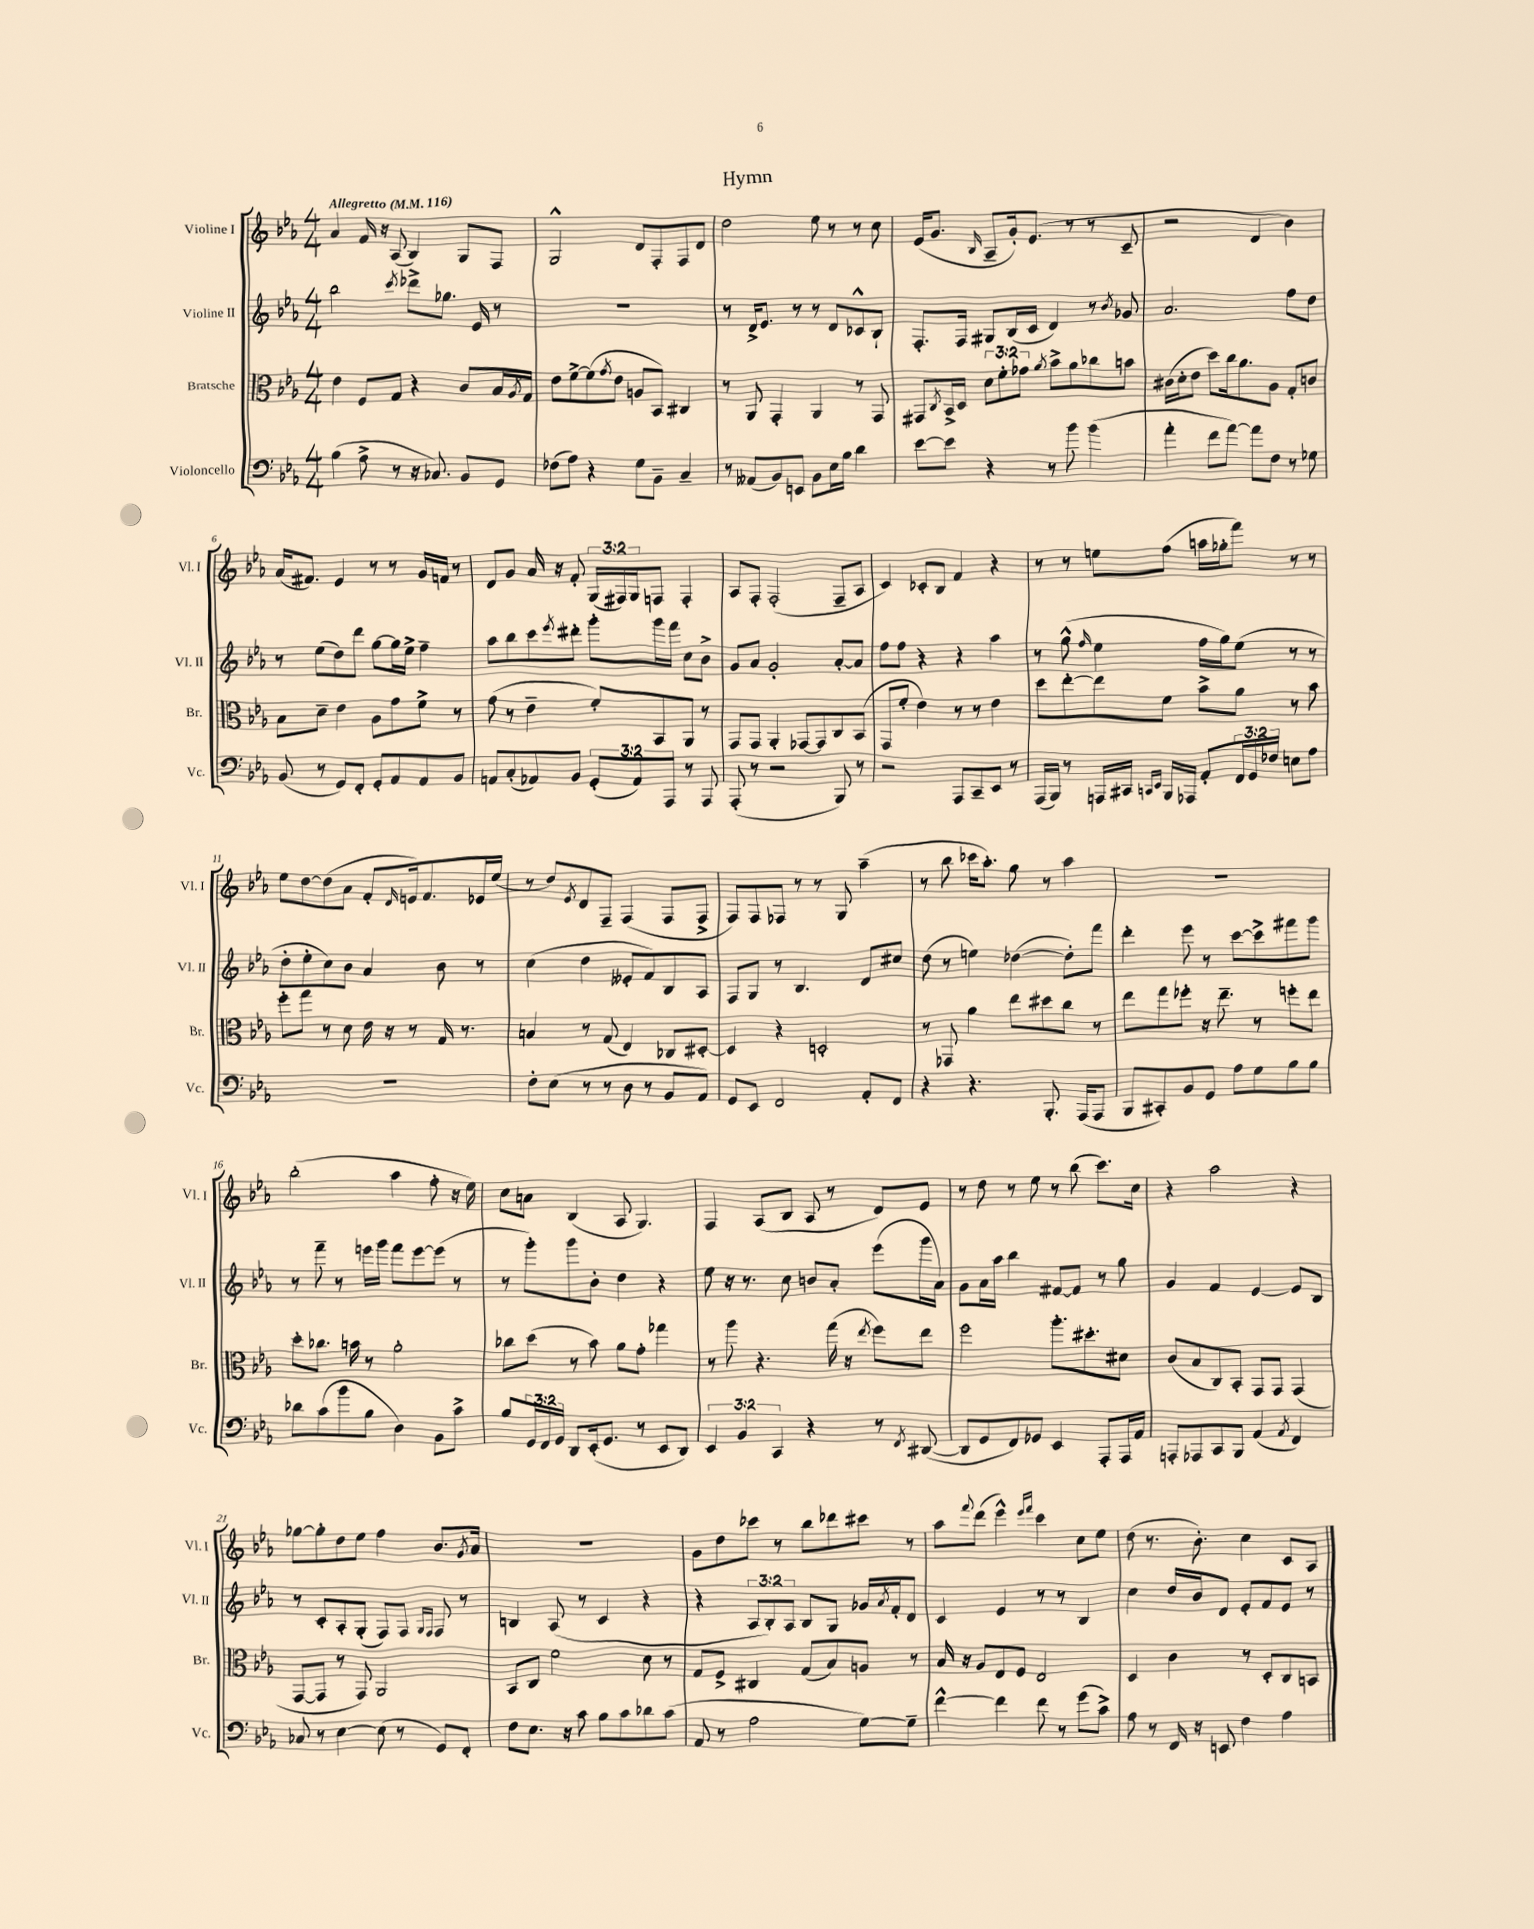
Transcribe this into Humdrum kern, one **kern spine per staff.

**kern	**kern	**kern	**kern
*staff4	*staff3	*staff2	*staff1
*clefF4	*clefC3	*clefG2	*clefG2
*k[b-e-a-]	*k[b-e-a-]	*k[b-e-a-]	*k[b-e-a-]
*M4/4	*M4/4	*M4/4	*M4/4
*MM116	*MM116	*MM116	*MM116
(4B-	4e-	2bb-	4a-
8A-^	8F	.	16f
.	.	.	16r
8r	8G	.	(8A-
.	.	8qccc	.
16r	4r	8ddd-^	4B-)
8.C-)	.	.	.
.	.	8.gg-	.
8BB-	8c	.	8G
.	.	16e-	.
8GG	16B-	8r	8F
.	8qA-	.	.
.	16G	.	.
=	=	=	=
(8F-	8e-	1r	2G^^
8A-)	[8f^	.	.
4r	(8f]	.	.
.	8qg	.	.
.	8e-	.	.
8G	8A	.	8d
8BB-~	8BB-)	.	8F'
4C~	4C#	.	8F
.	.	.	8d
=	=	=	=
8r	8r	8r	2dd
(8AA--	8AA-	16d^	.
.	.	8.e-	.
8BB-)	4GG'	.	.
8EE	.	8r	.
8BB-	4AA-	8r	8ee-
16E-	.	8d	8r
16B-	.	.	.
4d	8r	8c-^^	8r
.	8GG	8B-`	8cc
=	=	=	=
[8e-	8GG#	8.F'	(16e-
.	.	.	8.g
.	8qC	.	.
8e-]	16BB-^	.	.
.	16D	16F	.
.	.	.	16qqB-
4r	12d	8G#	8A-~
.	12f'	.	.
.	.	(16B-	16g')
.	12g-	.	.
.	.	16c	(8.e-
.	8qa-	.	.
8r	8b-^	4d)	.
8b-	8a-	.	8r
(4b-	8cc-	8r	8r
.	.	8qb-	.
.	8b	8g-	8c~
=	=	=	=
4a-'	(16c#	2.a-	2r
.	16d'	.	.
.	8e-	.	.
8f	8dd)	.	.
[8a-)	16cc	.	.
.	8.a-	.	.
8a-]	.	.	4d
8F	8A-	.	.
8r	8G'	8ff	4b-)
8G-	8c	8dd	.
=	=	=	=
(8BB-	8B-	8r	(16a-
.	.	.	8.f#)
8r	8d~	(8ee-	.
8GG)	4e-	8dd)	4e-
8FF'	.	8ddd	.
8GG'	8A-	[8gg	8r
8AA-	8g	16gg]	8r
.	.	16ee-^	.
8AA-	8f^	4ff~	16g
.	.	.	16f
8BB-	8r	.	8r
=	=	=	=
8AA	(8g	8aa-	8d
(8C'	8r	8bb-	8g
8AA-)	4e-~	8ccc	16a-
.	.	.	16r
.	.	8qeee-	.
8BB-	.	8ddd#'	8f'
(12GG'	8f')	8ggg'	(24G
.	.	.	24F#)
12AA-)	.	.	24G
.	8BB-	16ggg	8F
12AAA-	.	.	.
.	.	16fff	.
8r	8AA-	8cc	4F'
8AAA-	8r	8b-^	.
=	=	=	=
(8AAA-'	8GG	8g	8A-
8r	8GG	8a-	8F'
2r	4AA-'	2g'	(2F'
.	[8GG-	.	.
.	8GG-]	.	.
8BBB-)	8C	[8a-'	8F~
8r	(8BB-	8a-]	8A-
=	=	=	=
2r	8GG	8ff	4c)
.	8f'	8ff	.
.	4e-)	4r	8c-'
.	.	.	8B-
8AAA-	8r	4r	4f
8CC~	8r	.	.
8EE-	4e-	4aa-	4r
8r	.	.	.
=	=	=	=
(16AAA-	8dd	8r	8r
16BBB-)	.	.	.
8r	[8ee-'	(8gg^^	8r
.	.	16qqff	.
16AAA	8ee-]	4ee-	8ee
16CC#	.	.	.
16qqCC	.	.	.
16qqEE-	.	.	.
16BBB-	8f	.	(8ff
16AAA-	.	.	.
8AA-'	8b-^	16ff	16aa
.	.	16gg)	16gg-'
24FF	8a-	(8ee-	8fff)
24GG	.	.	.
24F-	.	.	.
8E	8r	8r	8r
8A-	8b-	8r	8r
=	=	=	=
1r	8ff'	8dd'	8ee-
.	8gg	8ee-'	[8dd
.	8r	8cc)	(8dd]
.	8d	8b-	8a-
.	16e-	4a-	8f'
.	16r	.	.
.	.	.	16qqd
.	8r	.	16e)
.	.	.	8.f
.	16G	8b-	.
.	8.r	.	.
.	.	8r	16e-
.	.	.	(16ee-
=	=	=	=
8F'	4B	(4cc	8r
(8E-	.	.	8dd)
.	.	.	8qe-
8r	8r	4dd	8d
8r	(8G	.	8F~
8D	4E-)	8e--'	(4F
8r	.	8f)	.
8BB-	8C-	8B-	8F
8AA-)	[8D#'	8A-	8F^
=	=	=	=
8GG	4D#]	8F	8F)
8EE-	.	8G	8F
2FF	4r	8r	8F-
.	.	4.B-	8r
.	2D'	.	8r
.	.	.	8G
8AA-'	.	8d	(4aa-~
8FF	.	8cc#	.
=	=	=	=
4r	8r	(8dd	8r
.	8GG-	8r	8bb-
4.r	4a-	4ee)	16ccc-
.	.	.	8.aa-')
.	8ee-	([4dd-	8gg
8.BBB-'	8dd#	.	8r
.	8cc	8dd-'])	4aa-
(16AAA-	.	.	.
8AAA-	8r	8fff	.
=	=	=	=
8BBB-	8ee-	4ddd'	1r
8CC#')	8gg	.	.
8BB-	8ff-'	8eee-	.
8GG	16r	8r	.
.	8.ee-~	.	.
8A-	.	[8ccc	.
8G	8r	8ccc^]	.
8B-	8ff'	8fff#	.
8B-	8ee-	8ggg	.
=	=	=	=
8d-	8dd'	8r	(2bb-'
(8c	8.cc-	8fff~	.
8b-	.	8r	.
.	16b	.	.
8B-	8r	16eee	.
.	.	16ggg	.
4D)	2a-'	8fff	4aa-
.	.	[8eee	.
8BB-	.	(8eee]	8ff'
8c^	.	8r	16r
.	.	.	16ee-)
=	=	=	=
8B-	8cc-	8r	8cc
24GG	(8dd	8ggg')	8a
24FF	.	.	.
24GG	.	.	.
8DD	8r	8ggg	(4B-
(16EE-'	8b-)	8b-'	.
8.GG	.	.	.
.	8a-	4dd	8A-
8r	8g'	.	4.G)
8EE-	4gg-	4r	.
8DD)	.	.	.
=	=	=	=
6EE-	8r	8ee-	4F
.	8aa-	16r	.
6BB-	.	.	.
.	.	8.r	.
.	4.r	.	(8A-
6CC	.	.	.
.	.	8cc	8B-
4r	.	8b	8A-
.	(16gg	8a-'	8r
.	16r	.	.
.	8qee-	.	.
8r	8ff)	(8eee-	8d)
8qFF	.	.	.
([8DD#	8ee-	16ggg	8e-
.	.	16a-)	.
=	=	=	=
8DD#]	2ff	8g	8r
8GG	.	16a-	8dd
.	.	16aa-	.
8FF)	.	4bb-	8r
8GG-	.	.	8ee-
4EE-	8.aa-'	[8f#	8r
.	.	8f#]	(8bb-
.	8.dd#'	.	.
8AAA-'	.	8r	8.ccc)
16AAA-	8d#	8gg	.
16AA-	.	.	16cc
=	=	=	=
8AAA'	(8c	4g	4r
8AAA-	8B-	.	.
8CC	8C)	4f	2aa-
8BBB-	8BB-'	.	.
(4AA-	8GG	[4e-	.
.	8GG	.	.
8qAA-	.	.	.
4FF)	(4GG	8e-]	4r
.	.	8B-	.
=	=	=	=
8C-	[8GG	8r	[8gg-
8r	8GG]	8c'	8gg-']
[4E-	8r	8A-'	8dd
.	8GG)	(8G'	8ee-
(8E-]	2AA-	8F)	4ff
8r	.	8F	.
.	.	16qqG	.
.	.	16qqF	.
8GG)	.	8F	8.b-
8FF'	.	8r	.
.	.	.	8qg
.	.	.	16a-
=	=	=	=
8F	8BB-	4B	1r
8.E-	8C	.	.
.	2f	(8A-	.
16r	.	.	.
8c	.	8r	.
8B-	.	4c	.
8c	.	.	.
8d-	8d	4r	.
(8c	8r	.	.
=	=	=	=
8AA-	8G	4r	8g
8r	8F^	.	8dd
2A-	4C#	12A-	8ccc-
.	.	12B-')	.
.	.	.	8r
.	.	12A-	.
.	(8G	8B-	8bb-
.	8B-)	8G	8ddd-
[8G)	8A	16g-	8ccc#
.	.	8qa-	.
.	.	16f'	.
8G~]	8r	8d	8r
=	=	=	=
[4f^^	16B-	4c	8aa-
.	16r	.	.
.	.	.	8qqfff
.	8A-	.	(8ddd
4f]	8E-	4e-	4eee-^^)
.	8F	.	.
.	.	.	16qqeee-
.	.	.	16qqfff
8f	2E-	8r	4ccc
8r	.	8r	.
(8g	.	4B-	8cc
8c^)	.	.	8ee-
=	=	=	=
8A-	4D	4cc	(8dd
8r	.	.	8.r
16FF	4c	16dd	.
16r	.	16b-	8.b-')
8EE	.	8d	.
4F	8r	8e-'	4cc
.	8D'	8f	.
4A-	8C	8e-	8c
.	8BB	8r	8A-
==	==	==	==
*-	*-	*-	*-
